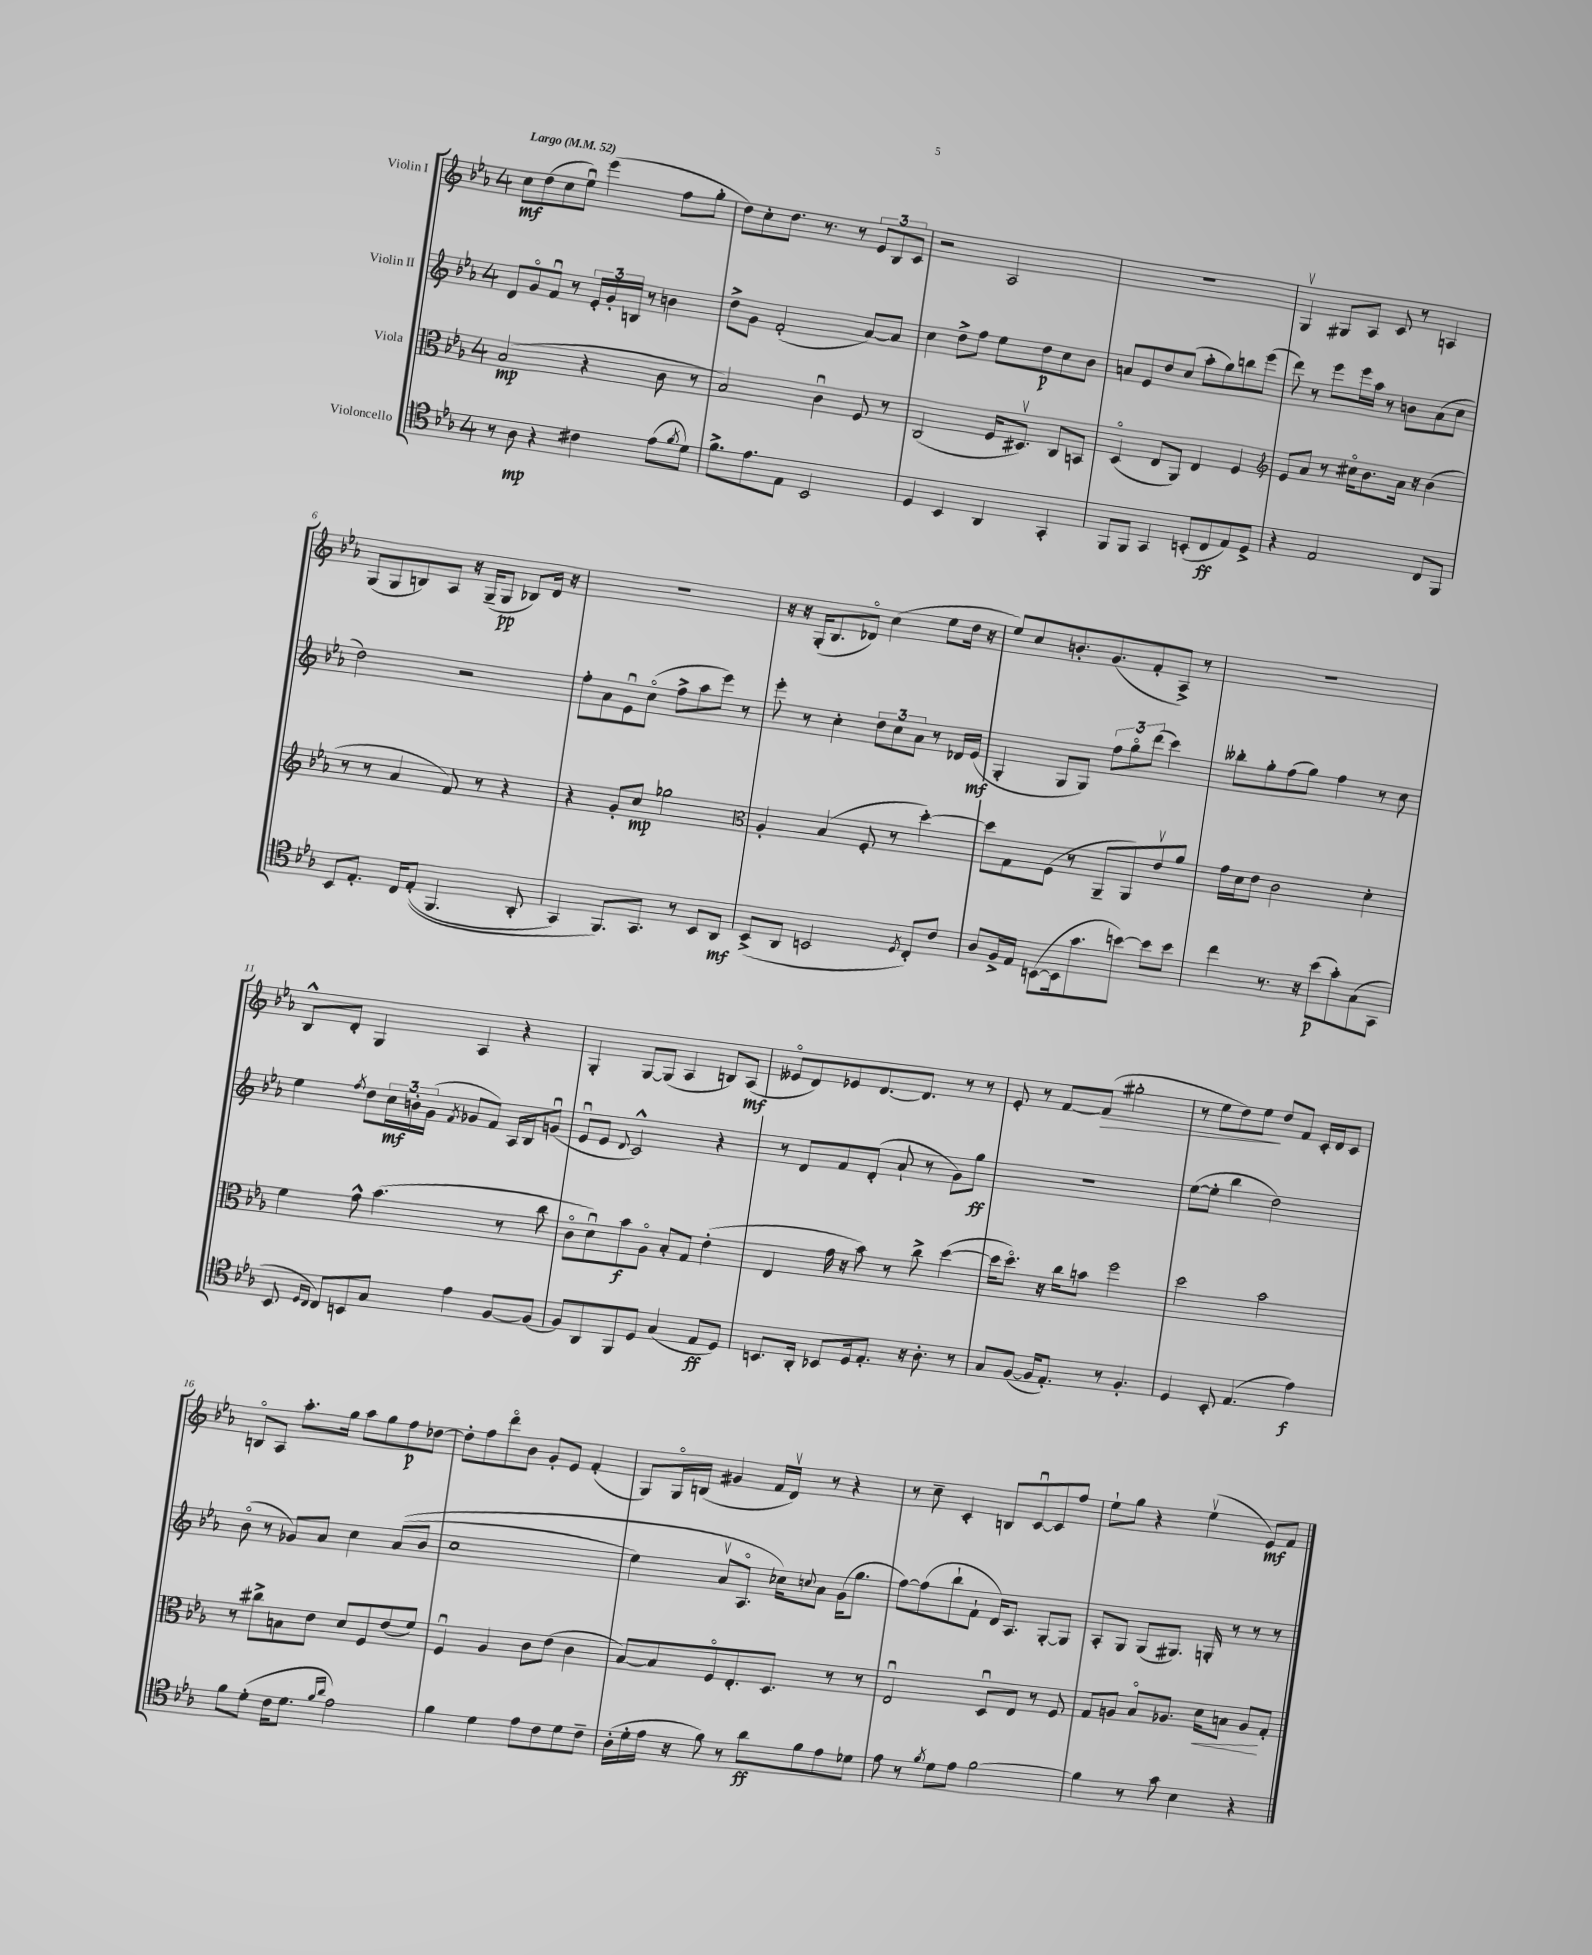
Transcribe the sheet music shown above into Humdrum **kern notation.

**kern	**dynam	**kern	**dynam	**kern	**dynam	**kern	**dynam
*part4	*part4	*part3	*part3	*part2	*part2	*part1	*part1
*staff4	*staff4	*staff3	*staff3	*staff2	*staff2	*staff1	*staff1
*I"Violoncello	*	*I"Viola	*	*I"Violin II	*	*I"Violin I	*
*clefC4	*	*clefC3	*	*clefG2	*	*clefG2	*
*k[b-e-a-]	*	*k[b-e-a-]	*	*k[b-e-a-]	*	*k[b-e-a-]	*
*M4/4	*	*M4/4	*	*M4/4	*	*M4/4	*
*MM52	*	*MM52	*	*MM52	*	*MM52	*
=1	=1	=1	=1	=1	=1	=1	=1
!	!	!	!	!	!	!LO:TX:a:B:t=Largo	!
8r	.	(2B-/	mp	8d/L	.	8cc\L	mf
8A-\	mp	.	.	8g/	.	(8dd\	.
4r	.	.	.	8fu/J	.	8cc\	.
.	.	.	.	8r	.	8ee-u\J)	.
4c#X\	.	4r	.	24e-'/LL	.	(4eee-\	.
.	.	.	.	24g'/	.	.	.
.	.	.	.	24Bn/JJ	.	.	.
.	.	.	.	8r	.	.	.
(8e-\L	.	8c\	.	4bn\	.	8ff\L	.
8qf/	.	.	.	.	.	.	.
8d\J)	.	8r	.	.	.	8gg'\J	.
=2	=2	=2	=2	=2	=2	=2	=2
8.f^\L	.	2B-/)	.	8dd^\L	.	8dd\L)	.
.	.	.	.	8g\J	.	8cc'\	.
8.e-\	.	.	.	.	.	.	.
.	.	.	.	(2f'/	.	8.dd\J	.
8E-\J	.	.	.	.	.	.	.
.	.	.	.	.	.	8.r	.
2BB-/	.	4cu\	.	.	.	.	.
.	.	.	.	.	.	8r	.
.	.	8F/	.	[8a-/L)	.	12e-/L	.
.	.	.	.	.	.	12B-/	.
.	.	8r	.	8a-/J]	.	.	.
.	.	.	.	.	.	12c/J	.
=3	=3	=3	=3	=3	=3	=3	=3
4D/	.	(2C/	.	4cc\	.	2r	.
4BB-/	.	.	.	8dd^\L	.	.	.
.	.	.	.	8ff\J	.	.	.
4AA-/	.	16F/KL	.	8ee-\L	.	2A-/	.
.	.	8.D#Xv/J)	.	.	.	.	.
.	.	.	.	8dd\	p	.	.
4GG'/	.	8C/L	.	8cc\	.	.	.
.	.	8BBn/J	.	8b-\J	.	.	.
=4	=4	=4	=4	=4	=4	=4	=4
8FF/L	.	(4D/	.	8an/L	.	1r	.
8FF/J	.	.	.	8e-/	.	.	.
4GG/	.	8E-/L	.	8dd/	.	.	.
.	.	8AA-/J)	.	(8cc/J	.	.	.
(8BBn'/L	.	4E-/	.	8aa-'\L	.	.	.
8C/	ff	.	.	8gg\)	.	.	.
8E-/)	.	4F/	.	8bbn\	.	.	.
8D^/J	.	.	.	(8eee-\J	.	.	.
=5	=5	=5	=5	=5	=5	=5	=5
*	*	*clefG2	*	*	*	*	*
4r	.	8e-/L	.	8ddd\)	.	4Gv/	.
.	.	8a-/J	.	8r	.	.	.
2E-/	.	8r	.	8eee-\L	.	8G#X/L	.
.	.	16cc#X\KL	.	16eee-\L	.	8A-/J	.
.	.	8.b-\	.	16aa-\JJ	.	.	.
.	.	.	.	8r	.	8c/	.
.	.	16a-\Jk	.	8bn\L	.	8r	.
.	.	16r	.	.	.	.	.
8C/L	.	(4b-\	.	(8a-\	.	4An/	.
8FF/J	.	.	.	8cc\J	.	.	.
!!LO:LB:g=z
=6	=6	=6	=6	=6	=6	=6	=6
8BB-/L	.	8r	.	2dd\)	.	(8G/L	.
8.E-'/J	.	8r	.	.	.	8G/	.
.	.	4a-/	.	.	.	8Bn/)	.
16C/KL	.	.	.	.	.	.	.
((8E-'/J	.	.	.	.	.	8A-/J	.
4.FF/	.	8f/)	.	2r	.	16r	.
.	.	.	.	.	.	(16G~/KL	.
.	.	8r	.	.	.	8G/J	pp
.	.	4r	.	.	.	8B-X/L)	.
8AA-'/	.	.	.	.	.	16d/Jk	.
.	.	.	.	.	.	16r	.
=7	=7	=7	=7	=7	=7	=7	=7
4GG/)	.	4r	.	8ff'\L	.	1r	.
.	.	.	.	8a-\	.	.	.
8.FF/L)	.	8g'/L	.	8e-u\	.	.	.
.	.	8cc/J	mp	(8cc\J	.	.	.
8.GG/J	.	.	.	.	.	.	.
.	.	2gg-X\	.	8ff^\L	.	.	.
8r	.	.	.	8aa-\	.	.	.
8BB-/L	.	.	.	8eee-\J)	.	.	.
8AA-/J	mf	.	.	8r	.	.	.
=8	=8	=8	=8	=8	=8	=8	=8
*	*	*clefC3	*	*	*	*	*
(8BB-^/L	.	4A-'/	.	8eee-'\	.	16r	.
.	.	.	.	.	.	16r	.
8AA-/J	.	.	.	8r	.	(16G'/KL	.
.	.	.	.	.	.	8.B-/	.
2BBn/	.	(4B-/	.	4cc'\	.	.	.
.	.	.	.	.	.	8d-X/J)	.
.	.	8F'/	.	12dd\L	.	(4cc\	.
.	.	.	.	12cc\	.	.	.
.	.	8r	.	.	.	.	.
.	.	.	.	12a-\J	.	.	.
8qD/	.	.	.	.	.	.	.
8C'/L)	.	[4dd'\)	.	8r	.	8ee-\L	.
8c/J	.	.	.	16d-X/LL	.	16dd\Jk	.
.	.	.	.	(16e-/JJ	mf	16r	.
=9	=9	=9	=9	=9	=9	=9	=9
8A-/L	.	8dd\L]	.	4G'/	.	8ee-/L)	.
16F^/L	.	8G\	.	.	.	8cc/	.
16E-/JJ	.	.	.	.	.	.	.
([8BBn\L	.	(8F\J	.	8G/L	.	8.bn'/	.
16BB\k]	.	8r	.	8G/J)	.	.	.
8.g\	.	.	.	.	.	(8.g/	.
.	.	8AA-~/L	.	12ff\L	.	.	.
.	.	.	.	12gg\	.	.	.
[8bn\J)	.	8AA-/)	.	.	.	8f'/	.
.	.	.	.	(12ddd\J	.	.	.
8b\L]	.	8e-v/	.	4ccc\)	.	8A-^/J)	.
8b\J	.	8a-/J	.	.	.	8r	.
=10	=10	=10	=10	=10	=10	=10	=10
4cc\	.	16g\LL	.	8bb--X'\L	.	1r	.
.	.	16d\J	.	.	.	.	.
.	.	8e-\J	.	8gg'\	.	.	.
8.r	.	2c\	.	(8ff\	.	.	.
.	.	.	.	8gg\J)	.	.	.
16r	.	.	.	.	.	.	.
(8b-\L	p	.	.	4ff\	.	.	.
8g'\)	.	.	.	.	.	.	.
(8G\	.	4d'\	.	8r	.	.	.
8GG\J	.	.	.	8cc\	.	.	.
!!LO:LB:g=z
=11	=11	=11	=11	=11	=11	=11	=11
8BB-/	.	4f\	.	4ee-\	.	8B-^^/L	.
16qqD/LL	.	.	.	.	.	.	.
16qqC/JJ	.	.	.	.	.	.	.
8C/L)	.	.	.	.	.	8d'/J	.
.	.	.	.	8qff/	.	.	.
8BBn/	.	8g^^\	.	8dd\L	.	4G/	.
8G/J	.	(4.b-\	.	24cc\L	mf	.	.
.	.	.	.	24bn'\	.	.	.
.	.	.	.	(24g\JJ	.	.	.
.	.	.	.	8qf/	.	.	.
4e-\	.	.	.	8g-X/L	.	4A-/	.
.	.	.	.	8f/J)	.	.	.
[8F/L	.	8r	.	16A-/LL	.	4r	.
.	.	.	.	16B-/J	.	.	.
(8F/J]	.	8cc\	.	(8gnu/J	.	.	.
=12	=12	=12	=12	=12	=12	=12	=12
8F/L)	.	8c\L	.	8e-u/L	.	4G'/	.
8AA-/	.	8du\)	.	8e-/J	.	.	.
.	.	.	.	8qqd/	.	.	.
8FF/	.	8b-\	f	2c^^/)	.	[8G/L	.
8D/J	.	8A-\J	.	.	.	(8G/J]	.
(4G/	.	8B-'/L	.	.	.	4A-/	.
.	.	8G/J	.	.	.	.	.
8E-/L	ff	(4e-'\	.	4r	.	8Bn/L)	.
8D/J)	.	.	.	.	.	(8A-/J	mf
=13	=13	=13	=13	=13	=13	=13	=13
8.BBn/L	.	4E-/	.	8r	.	8e--X/L	.
.	.	.	.	8d/L	.	8d/)	.
16AA-'/Jk	.	.	.	.	.	.	.
8BB-X/L	.	16g\	.	8f/	.	8e-X/	.
.	.	16r	.	.	.	.	.
16D/k	.	8b-\)	.	(8d'/J	.	[8.d/	.
8.E-'/J	.	.	.	.	.	.	.
.	.	8r	.	8a-`/	.	.	.
.	.	.	.	.	.	8.d/J]	.
16r	.	8cc^\	.	8r	.	.	.
8.A-'\	.	.	.	.	.	.	.
.	.	([4dd\	.	8g\L)	.	8r	.
8r	.	.	.	8gg\J	ff	8r	.
=14	=14	=14	=14	=14	=14	=14	=14
8G/L	.	16dd\KL]	.	1r	.	8e-'/	.
.	.	8.dd\J)	.	.	.	.	.
([8F/J	.	.	.	.	.	8r	.
16F/KL]	.	16r	.	.	.	[8f/L	.
8.E-'/J)	.	16cc\KL	.	.	.	.	.
!	!	!	!	!	!	!	!LO:HP:b
.	.	8bn\J	.	.	.	(8f/J]	>
8r	.	2ff\	.	.	.	2gg#X'\	.
4.F'/	.	.	.	.	.	.	.
=15	=15	=15	=15	=15	=15	=15	=15
4D/	.	2dd\	.	([8ee-\L	.	8r	.
.	.	.	.	8ee-'\J]	.	8ee-\L	.
8BB-'/	.	.	.	4bb-\	.	8dd\)	.
(4.E-/	.	.	.	.	.	8ee-\J	.
.	.	2b-\	.	2dd\)	.	8dd/L	]
.	.	.	.	.	.	8f/J	.
4e-\)	f	.	.	.	.	16c'/LL	.
.	.	.	.	.	.	16d/J	.
.	.	.	.	.	.	8c/J	.
!!LO:LB:g=z
=16	=16	=16	=16	=16	=16	=16	=16
8f\L	.	8r	.	(8b-\	.	8Bn/L	.
(8d'\J	.	8cc#X^\L	.	8r	.	8A-/J	.
16c\KL	.	8Bn\	.	8g-X/L)	.	8.aa-'\L	.
8.d\J	.	.	.	.	.	.	.
.	.	8e-\J	.	8a-/J	.	.	.
.	.	.	.	.	.	16gg\Jk	.
16qqf/LL	.	.	.	.	.	.	.
16qqa-/JJ	.	.	.	.	.	.	.
2e-\)	.	8d/L	.	4cc\	.	8aa-\L	.
.	.	8F/	.	.	.	8gg\	.
.	.	(8e-/	.	((8a-/L	.	8ff\	p
.	.	8f/J)	.	8b-/J	.	[8dd-X\J	.
=17	=17	=17	=17	=17	=17	=17	=17
4f\	.	4Fu/	.	1cc	.	8dd-'\L]	.
.	.	.	.	.	.	8ff\	.
4d\	.	4A-/	.	.	.	8ddd\	.
.	.	.	.	.	.	8b-\J	.
8e-\L	.	8c\L	.	.	.	8g'/L	.
8c\	.	(8e-\J	.	.	.	8e-/J	.
8d\	.	4c\	.	.	.	(4f'/	.
8c~\J	.	.	.	.	.	.	.
=18	=18	=18	=18	=18	=18	=18	=18
(16A-'\LL	.	[8B-/L)	.	4ee-\)	.	8G/L)	.
16d'\	.	.	.	.	.	.	.
16e-\JJ	.	8B-/]	.	.	.	16G/L	.
16r	.	.	.	.	.	(16Bn/JJ	.
8f\)	.	8F/	.	8a-v/L	.	4g#X/	.
8r	.	8.E-'/	.	8.A-/J	.	.	.
8a-\L	ff	.	.	.	.	16f/LL	.
.	.	8.D/J	.	16cc-X\KL)	.	16dv/JJ)	.
.	.	.	.	8qqccn/	.	.	.
8f\	.	.	.	8a-\J	.	8r	.
8e-\	.	8r	.	(16g\KL	.	4r	.
.	.	.	.	8.gg\J	.	.	.
8d-X\J	.	8r	.	.	.	.	.
=19	=19	=19	=19	=19	=19	=19	=19
8e-\	.	2E-u/	.	[8ff\L)	.	8r	.
8r	.	.	.	(8ff\]	.	8cc~\	.
8qf/	.	.	.	.	.	.	.
8d\L	.	.	.	8bb-`\	.	4c'/	.
8e-\J	.	.	.	8f`\J	.	.	.
[2f\	.	8Du/L	.	16d/KL)	.	8Bn/L	.
.	.	.	.	8.A-/J	.	.	.
.	.	8E-/J	.	.	.	[8cu/	.
.	.	8r	.	[8G'/L	.	8c/]	.
.	.	8F/	.	8G/J]	.	8ff/J	.
=20	=20	=20	=20	=20	=20	=20	=20
4f\]	.	8G/L	.	8A-'/L	.	8ee-`\L	.
.	.	8An/J	.	8G/J	.	8gg\J	.
8r	.	8B-/L	.	(8G/L	.	4r	.
8g\	.	8.A-X/J	.	8.G#X/J)	.	.	.
4B-\	.	.	.	.	.	(4ee-v\	.
!	!	!	!LO:HP:b	!	!	!	!
.	.	16d\KL	<	16Gn'/	.	.	.
.	.	8Bn\J	.	8r	.	.	.
4r	.	8A-/L	.	8r	.	8e-/L)	mf
.	.	8G'/J	[	8r	.	8f/J	.
==	==	==	==	==	==	==	==
*-	*-	*-	*-	*-	*-	*-	*-
